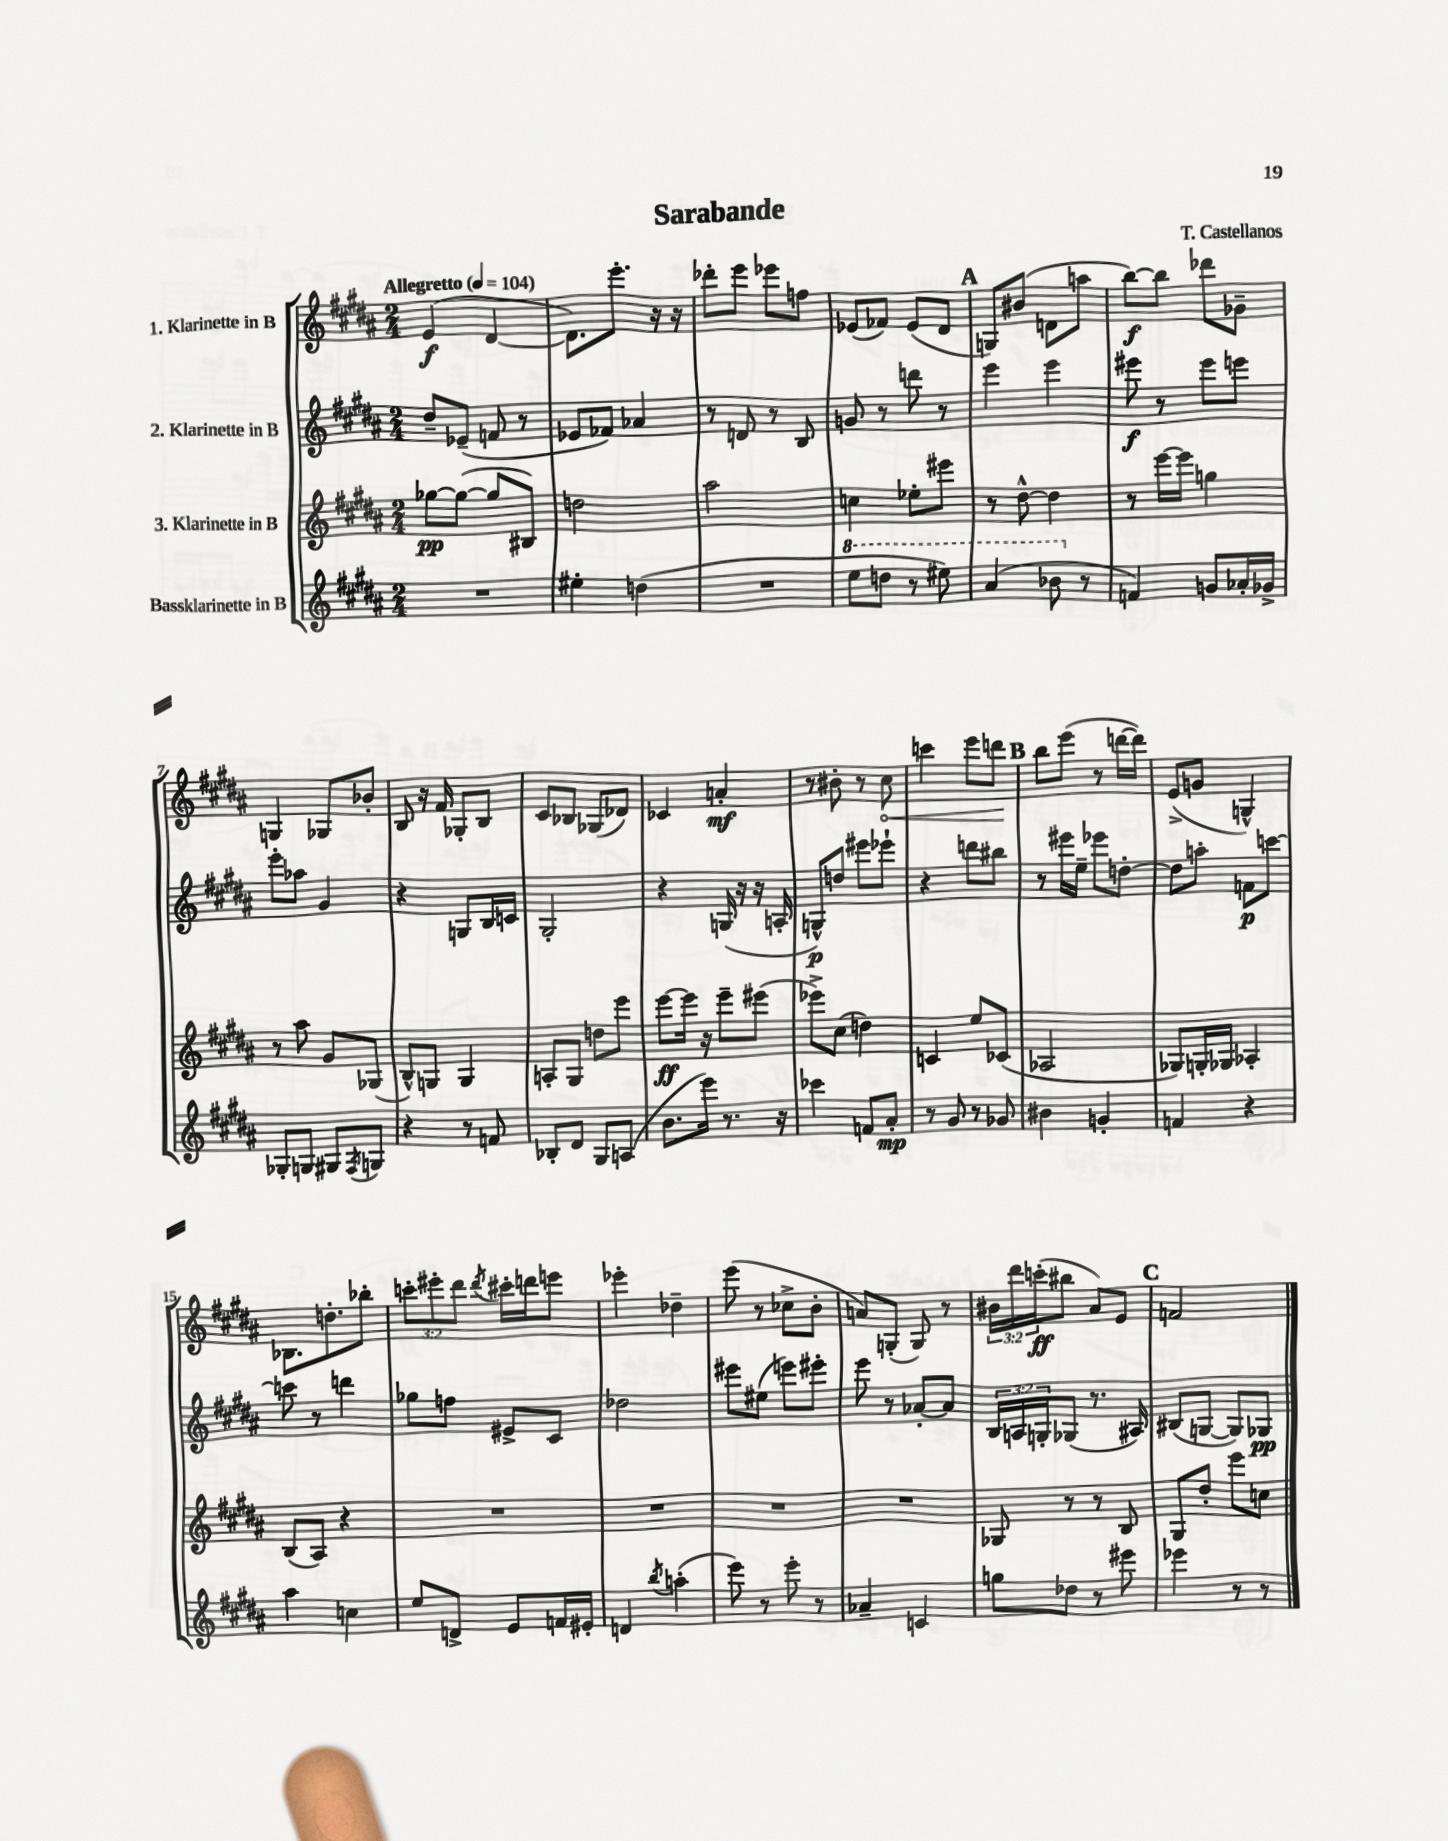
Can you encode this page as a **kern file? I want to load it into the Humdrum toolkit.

**kern	**kern	**kern	**kern
*staff4	*staff3	*staff2	*staff1
*clefG2	*clefG2	*clefG2	*clefG2
*k[f#c#g#d#a#]	*k[f#c#g#d#a#]	*k[f#c#g#d#a#]	*k[f#c#g#d#a#]
*M2/4	*M2/4	*M2/4	*M2/4
*MM104	*MM104	*MM104	*MM104
2r	[8gg-	8dd#~	(4e
.	(8gg-_	(8e-~	.
.	8gg-]	8f	[4d#
.	8B#)	8r	.
=	=	=	=
4ee#'	2dd	8e-	8.d#])
.	.	8f-)	.
.	.	.	8.eee'
(4dd	.	4a-	.
.	.	.	16r
.	.	.	16r
=	=	=	=
2r	2aa#	8r	8ddd-'
.	.	8d	8eee
.	.	8r	8eee-
.	.	8B	8ff
=	=	=	=
8eee	4cc	8g	(8e-
8ddd	.	8r	8f-)
8r	8ee-'	8ddd	(8e-
8eee#)	8eee#	8r	8d#
=	=	=	=
(4aa#	8r	4eee	8G)
.	[8dd#^^	.	(8b#
8bb-	4dd#]	4eee	8d
8r	.	.	8aa
=	=	=	=
4f)	8r	8eee#	[8bb)
.	[16eee	8r	8bb]
.	16eee]	.	.
8g	4gg	8eee#	8ddd-
16a-'	.	8eee	8g-~
16g-^	.	.	.
=	=	=	=
8G-'	8r	8eee'	4G
8G	8aa#	8aa-	.
8G#	8g#	4g#	8G-
8qF#	.	.	.
8G	(8G-	.	8b-'
=	=	=	=
4r	8B^^)	4r	8B
.	8G	.	16r
.	.	.	16f#
8r	4G	8G	8G-'
8f	.	16B	8B
.	.	16c	.
=	=	=	=
8B-'	8A'	2G#'	8c#
8d#	8G#	.	8B-
8G#	8dd	.	(8G-
(8A	8eee	.	8d-)
=	=	=	=
8.b	[8eee	4r	4c-
.	16eee]	.	.
16eee)	16r	.	.
8.r	8eee~	(16G	4a'
.	.	16r	.
.	(8eee#	16r	.
16r	.	16A'	.
=	=	=	=
4ccc-	8eee-^)	8G^^)	8r
.	(8cc#	8dd	8b#'
8f	4dd)	8eee#	8r
8a#'	.	8eee-`	8cc#
=	=	=	=
8r	4c	4r	4ccc
8g#	.	.	.
8r	8ee	8ddd	8eee
8g-	(8c-	8bb#	8ddd
=	=	=	=
4b#	2A-	8r	8bb
.	.	16eee#	(8eee
.	.	16ee~	.
4g'	.	8eee-	8r
.	.	[8dd'	[16ddd
.	.	.	16ddd])
=	=	=	=
4f	8G-)	8dd]	(8e^
.	16G'	8aa'	8g
.	16G-	.	.
4r	4A-'	8f	4G^^)
.	.	[8ccc	.
=	=	=	=
4aa#	(8B	8ccc]	8.B-
.	8A#)	8r	.
.	.	.	8.dd'
4cc	4r	4ddd	.
.	.	.	8bb-'
=	=	=	=
8ee	2r	8gg-	12ccc'
.	.	.	12eee#'
8d^	.	8ff	.
.	.	.	12ddd#
.	.	.	8qddd#
8e	.	8e#^	16ccc#'
.	.	.	16ddd
16f	.	8c#	8eee
16e#'	.	.	.
=	=	=	=
4d	2r	2dd-	4eee-'
8qbb	.	.	.
(4aa'	.	.	4dd-~
=	=	=	=
8eee)	2r	8eee#	(8eee
8r	.	(8ee#	8r
8eee'	.	8eee)	8cc-^
8r	.	8eee#'	8b'
=	=	=	=
4a-~	2r	8eee	8a)
.	.	8r	(8G'
4c	.	[8a-'	8G)
.	.	8a-]	8r
=	=	=	=
8gg	8G-	24B	24b#
.	.	24A	24ddd#
.	.	24G'	(24ccc'
8dd-	8r	(8G-	8bb#
8r	8r	8.r	8a#)
8eee#	8B	.	8e
.	.	16A#)	.
=	=	=	=
4eee-	8G#	(8B#	2f
.	8dd#'	[8G	.
8r	8eee	8G])	.
8r	8cc	8G-	.
==	==	==	==
*-	*-	*-	*-
